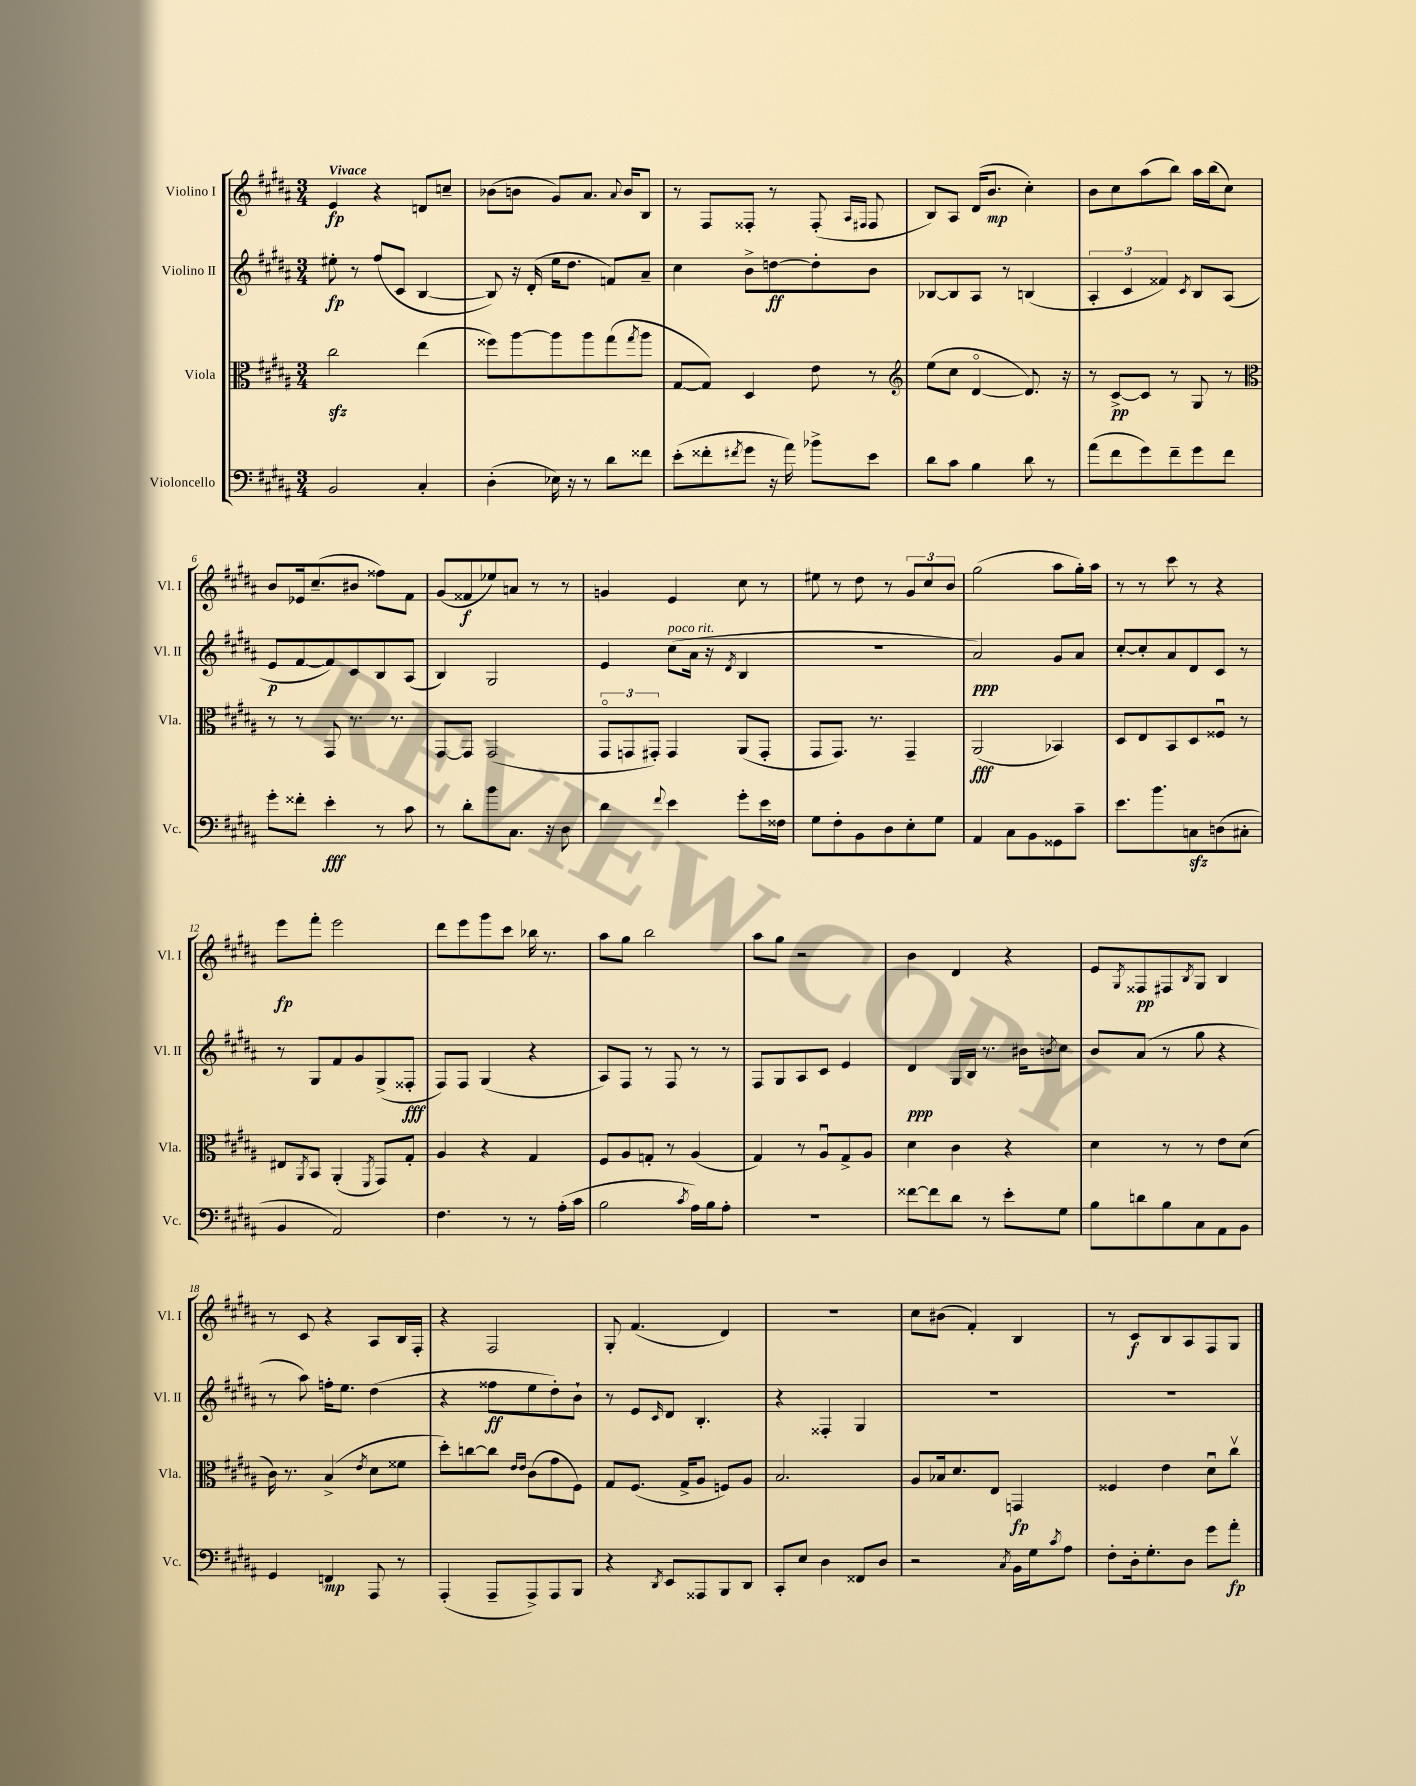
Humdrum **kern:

**kern	**kern	**kern	**kern
*staff4	*staff3	*staff2	*staff1
*clefF4	*clefC3	*clefG2	*clefG2
*k[f#c#g#d#a#]	*k[f#c#g#d#a#]	*k[f#c#g#d#a#]	*k[f#c#g#d#a#]
*M3/4	*M3/4	*M3/4	*M3/4
2BB	2cc#	8ee#'	4e
.	.	8r	.
.	.	(8ff#	4r
.	.	8c#	.
4C#'	(4ee	[4B	8d
.	.	.	8cc~
=	=	=	=
(4D#'	8ff##)	8B])	(8b-
.	[8aa#	16r	8b
.	.	(16d#'	.
16E-)	8aa#]	16ee	8g#)
16r	.	8.dd#	.
8r	8aa#	.	8.a#
8d#	(8gg#	8f)	.
.	.	.	8qqa#
.	.	.	16b
.	8qgg#	.	.
8f##	8aa#	8a#~	8B
=	=	=	=
(8e'	[8G#	4cc#	8r
8f##'	8G#])	.	8F#
8qf#	.	.	.
8g#	4D#	8b^	8F##'
16r	.	[8dd	8r
16a#)	.	.	.
8b-^	8e	8dd']	(8F##'
.	.	.	16qqA#
.	.	.	16qqF#
8e	8r	8b	8F#
=	=	=	=
*	*clefG2	*	*
8d#	(8ee	[8B-	8B)
8c#	8cc#	8B-]	8A#
4B	[4d#o	8A#	(16d#
.	.	.	8.b
.	.	8r	.
8d#	8.d#])	(4B	4cc#')
8r	.	.	.
.	16r	.	.
=	=	=	=
(8a#	8r	6A#'	8b
8f#	[8c#^	.	8cc#
.	.	6c#	.
8g#)	8c#]	.	(8aa#
.	.	6f##)	.
8f#~	8r	.	8bb)
.	.	8qc#	.
8g#	8G#	8B	16aa#
.	.	.	(16bb
8f#	8r	(8A#	8cc#)
=	=	=	=
*	*clefC3	*	*
8g#'	8r	8e	8b
8f##'	8r	[8f#	16e-
.	.	.	(8.cc#~
4e'	8GG#	8f#])	.
.	8.r	8c#	8b#
8r	.	8B	8ff##)
.	8.r	.	.
8c#	.	(8A#	8f#
=	=	=	=
8r	[8GG#	4B)	(8g#
8d#'	8GG#]	.	8f##
8b	(2GG#	2G#	8ee-)
8.C#	.	.	8a
.	.	.	8r
16r	.	.	.
8D#	.	.	8r
=	=	=	=
4d#	12GG#o	4e	4g
.	12GG	.	.
.	12GG#')	.	.
8qqf#	.	.	.
4e	4GG#	(8cc#	4e
.	.	16a#	.
.	.	16r	.
.	.	8qd#	.
8g#'	(8AA#	4B	8cc#
16e	8GG#'	.	8r
16F##	.	.	.
=	=	=	=
8G#	8GG#	2.r	8ee#
8F#'	8.GG#)	.	8r
8BB	.	.	8dd#
.	8.r	.	.
8D#	.	.	8r
8E'	4GG#~	.	12g#
.	.	.	12cc#
8G#	.	.	.
.	.	.	12b
=	=	=	=
4AA#	(2AA#	2a#)	(2gg#
8C#	.	.	.
8BB	.	.	.
8GG##	4BB-)	8g#	8aa#
8c#~	.	8a#	16gg#')
.	.	.	16aa#
=	=	=	=
8.e	8D#	[8cc#'	8r
.	8E	8cc#']	8r
8.b	.	.	.
.	8BB	8a#	8ccc#
8C	8D#	8d#	8r
(8D	8F##u	8c#	4r
8C#'	8r	8r	.
=	=	=	=
4BB	8E#	8r	8eee
.	8qAA#	.	.
.	8BB	8G#	8fff#'
2AA#)	(4AA#'	8f#	2eee
.	.	8g#	.
.	8qFF#	.	.
.	8GG#)	(8G#^	.
.	8G#'	8F##'	.
=	=	=	=
4.F#	4A#	8F#)	8ddd#
.	.	8F#	8eee
.	4r	(4G#	8ggg#
8r	.	.	8ccc#
8r	4G#	4r	16bb-
.	.	.	8.r
(16A#'	.	.	.
16c#	.	.	.
=	=	=	=
2B	8F#	8A#)	8aa#
.	8A#	8F#	8gg#
.	8G'	8r	2bb
.	8r	8F#	.
8qc#	.	.	.
16A#)	(4A#	8r	.
16B	.	.	.
8A#'	.	8r	.
=	=	=	=
2.r	4G#)	8F#	8aa#
.	.	8G#	8gg#
.	8r	8A#	2r
.	8A#u	8c#	.
.	8G#^	4e	.
.	8A#	.	.
=	=	=	=
[8f##	4d#	4d#	4b
8f##]	.	.	.
8d#	4c#	16G#	4d#
.	.	16B	.
8r	.	8.r	.
8e'	4r	.	4r
.	.	16b#	.
.	.	8qb	.
8G#	.	8cc#	.
=	=	=	=
8B	4d#	8b	8e
.	.	.	8qG#
8d	.	(8a#	8F##
8B	8r	8r	8F#
.	.	.	8qB
8C#	8r	8gg#	8G#
8AA#	8e	4r	4B
8BB	(8d#	.	.
=	=	=	=
4GG#	16c#)	8r	8r
.	8.r	.	.
.	.	8aa#)	8c#
4FF	(4B^	16ff'	4r
.	.	8.ee	.
.	8qe	.	.
8AAA#	8d#	(4dd#	8A#
8r	8f##	.	16B
.	.	.	16F#'
=	=	=	=
(4AAA#'	8dd#')	4r	4r
.	[8cc	.	.
8AAA#~	8cc]	8ff##	2F#
.	16qqe	.	.
.	16qqe	.	.
8AAA#^)	(8c#	8ee	.
8AAA#	8g#	8dd#')	.
8BBB	8F#)	8b`	.
=	=	=	=
4r	8G#	8r	8G#'
.	(8.F#	8e	(4.f#
8qDD#	.	16qqc#	.
8EE	.	8d#	.
.	16G#^	.	.
8AAA##	8A#	4.B'	.
8BBB	8F)	.	4d#)
8DD#	8A#	.	.
=	=	=	=
8CC#'	2.B	4r	2.r
8E	.	.	.
4D#	.	4F##'	.
8FF##	.	4G#	.
8D#	.	.	.
=	=	=	=
2r	8A#	2.r	8cc#
.	16B-	.	(8b#
.	8.d#	.	.
.	.	.	4f#')
.	8E	.	.
8qC#	.	.	.
16BB	4GG	.	4B
16G#	.	.	.
8qc#	.	.	.
8A#	.	.	.
=	=	=	=
8F#'	4F##	2.r	8r
16D#'	.	.	8c#
8.G#'	.	.	.
.	4e	.	8B
8D#	.	.	8A#
8g#	8d#u	.	8F#
8a#'	8cc#v	.	8G#
==	==	==	==
*-	*-	*-	*-
